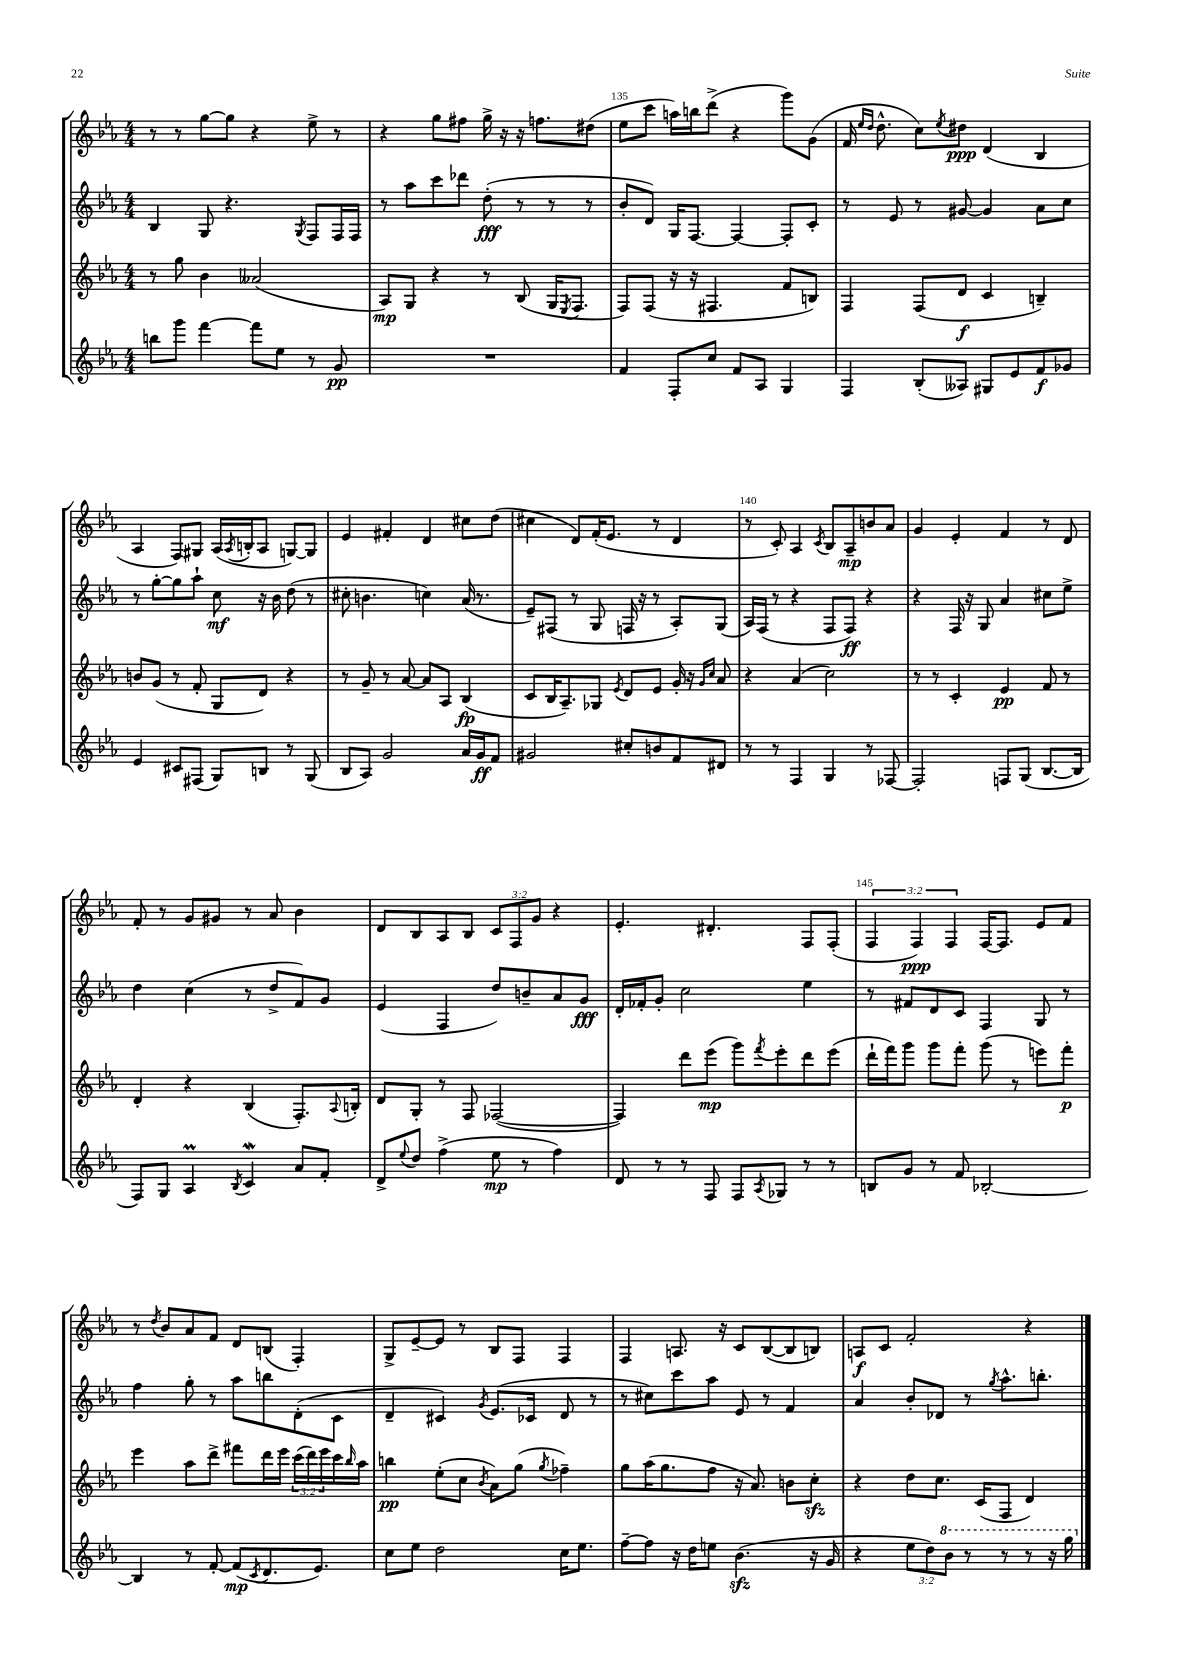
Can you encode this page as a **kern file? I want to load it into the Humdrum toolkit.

**kern	**dynam	**kern	**dynam	**kern	**dynam	**kern	**dynam
*part4	*part4	*part3	*part3	*part2	*part2	*part1	*part1
*staff4	*staff4	*staff3	*staff3	*staff2	*staff2	*staff1	*staff1
*clefG2	*	*clefG2	*	*clefG2	*	*clefG2	*
*k[b-e-a-]	*	*k[b-e-a-]	*	*k[b-e-a-]	*	*k[b-e-a-]	*
*M4/4	*	*M4/4	*	*M4/4	*	*M4/4	*
=133	=133	=133	=133	=133	=133	=133	=133
8bbn\L	.	8r	.	4B-/	.	8r	.
8ggg\J	.	8gg\	.	.	.	8r	.
[4fff\	.	4b-\	.	8G/	.	[8gg\L	.
.	.	.	.	4.r	.	8gg\J]	.
8fff\L]	.	(2a--X/	.	.	.	4r	.
8ee-\J	.	.	.	.	.	.	.
.	.	.	.	8qG/	.	.	.
8r	.	.	.	8F/L	.	8ee-^\	.
8g/	pp	.	.	16F/L	.	8r	.
.	.	.	.	16F/JJ	.	.	.
=134	=134	=134	=134	=134	=134	=134	=134
1r	.	8A-/L)	mp	8r	.	4r	.
.	.	8G/J	.	8aa-\L	.	.	.
.	.	4r	.	8ccc\	.	8gg\L	.
.	.	.	.	8ddd-X\J	.	8ff#X\J	.
.	.	8r	.	(8dd'\	fff	16gg^\	.
.	.	.	.	.	.	16r	.
.	.	(8B-/	.	8r	.	16r	.
.	.	.	.	.	.	8.ffn\L	.
.	.	16G/KL	.	8r	.	.	.
.	.	8qE-/	.	.	.	.	.
.	.	8.F/J	.	.	.	.	.
.	.	.	.	8r	.	(8dd#X\J	.
=135	=135	=135	=135	=135	=135	=135	=135
4f/	.	8F/L)	.	8b-'/L	.	8ee-\L	.
.	.	(8F/J	.	8d/J)	.	8ccc\J	.
8F'/L	.	16r	.	16G/KL	.	16aan\LL)	.
.	.	16r	.	[8.F/J	.	16bbn\J	.
8cc/J	.	4.F#X/	.	.	.	(8ddd^\J	.
8f/L	.	.	.	4F/_	.	4r	.
8A-/J	.	.	.	.	.	.	.
4G/	.	8f/L	.	8F'/L]	.	8ggg\L)	.
.	.	8Bn/J)	.	8c'/J	.	(8g\J	.
=136	=136	=136	=136	=136	=136	=136	=136
4F/	.	4F/	.	8r	.	16f/	.
.	.	.	.	.	.	16qqee-/LL	.
.	.	.	.	.	.	16qqdd/JJ	.
.	.	.	.	.	.	8.dd^^\	.
.	.	.	.	8e-/	.	.	.
(8B-'/L	.	(8F/L	.	8r	.	8cc\L)	.
.	.	.	.	.	.	8qee-/	.
8A--X/J)	.	8d/J	f	[8g#X/	.	8dd#X\J	ppp
8G#X/L	.	4c/	.	4g#/]	.	(4d/	.
8e-/	.	.	.	.	.	.	.
8f/	f	4Bn~/)	.	8a-\L	.	4B-/	.
8g-X/J	.	.	.	8cc\J	.	.	.
!!LO:LB:g=z
=137	=137	=137	=137	=137	=137	=137	=137
4e-/	.	8bn/L	.	8r	.	4A-/	.
.	.	(8g/J	.	[8gg'\L	.	.	.
8c#X/L	.	8r	.	8gg\]	.	8F/L)	.
(8F#X/J	.	8f'/	.	8aa-`\J	.	8G#X/J	.
8G/L)	.	8G/L	.	8cc\	mf	(16A-/LL	.
.	.	.	.	.	.	8qA-/	.
.	.	.	.	.	.	16Bn'/J	.
8Bn/J	.	8d/J)	.	16r	.	8A-/J	.
.	.	.	.	16b-\	.	.	.
8r	.	4r	.	(8dd\	.	[8Gn/L)	.
(8G/	.	.	.	8r	.	8G/J]	.
=138	=138	=138	=138	=138	=138	=138	=138
8B-/L	.	8r	.	8cc#X'\	.	4e-/	.
8A-/J)	.	8g~/	.	4.bn\	.	.	.
2g/	.	8r	.	.	.	4f#X'/	.
.	.	[8a-/	.	.	.	.	.
.	.	8a-/L]	.	4ccn\)	.	4d/	.
.	.	8A-/J	.	.	.	.	.
16a-/LL	.	(4B-/	fp	(16a-/	.	8cc#X\L	.
16g/J	ff	.	.	8.r	.	.	.
8f/J	.	.	.	.	.	(8dd\J	.
=139	=139	=139	=139	=139	=139	=139	=139
2g#X/	.	8c/L	.	8e-~/L)	.	4cc#X\	.
.	.	16B-/K	.	(8F#X/J	.	.	.
.	.	8.A-~/)	.	.	.	.	.
.	.	.	.	8r	.	8d/L)	.
.	.	8G-X/J	.	8G/	.	(16f'/K	.
.	.	.	.	.	.	8.e-/J	.
.	.	8qe-/	.	.	.	.	.
8cc#X'/L	.	8d/L	.	16Fn/	.	.	.
.	.	.	.	16r	.	.	.
8bn/	.	8e-/J	.	8r	.	8r	.
8f/	.	16g'/	.	8A-'/L)	.	4d/	.
.	.	16r	.	.	.	.	.
.	.	16qqg/LL	.	.	.	.	.
.	.	16qqcc/JJ	.	.	.	.	.
8d#X/J	.	8a-/	.	(8G/J	.	.	.
=140	=140	=140	=140	=140	=140	=140	=140
8r	.	4r	.	16A-/LL)	.	8r	.
.	.	.	.	(16F/JJ	.	.	.
8r	.	.	.	8r	.	8c'/)	.
4F/	.	(4a-/	.	4r	.	4A-/	.
.	.	.	.	.	.	8qc/	.
4G/	.	2cc\)	.	8F/L	.	8B-/L	.
.	.	.	.	8F/J)	ff	8A-~/	mp
8r	.	.	.	4r	.	8bn/	.
[8F-X/	.	.	.	.	.	8a-/J	.
=141	=141	=141	=141	=141	=141	=141	=141
2F-'/]	.	8r	.	4r	.	4g/	.
.	.	8r	.	.	.	.	.
.	.	4c'/	.	16F/	.	4e-'/	.
.	.	.	.	16r	.	.	.
.	.	.	.	8G/	.	.	.
8Fn/L	.	4e-/	pp	4a-/	.	4f/	.
(8G/J	.	.	.	.	.	.	.
[8.B-/L	.	8f/	.	8cc#X\L	.	8r	.
.	.	8r	.	8ee-^\J	.	8d/	.
16B-/Jk]	.	.	.	.	.	.	.
!!LO:LB:g=z
=142	=142	=142	=142	=142	=142	=142	=142
8F/L)	.	4d'/	.	4dd\	.	8f'/	.
8G/J	.	.	.	.	.	8r	.
4A-M/	.	4r	.	(4cc\	.	8g/L	.
.	.	.	.	.	.	8g#X/J	.
8qB-/	.	.	.	.	.	.	.
4cW/	.	(4B-/	.	8r	.	8r	.
.	.	.	.	8dd^/L	.	8a-/	.
8a-/L	.	8.F'/L)	.	8f/)	.	4b-\	.
8f'/J	.	.	.	8g/J	.	.	.
.	.	8qqA-/	.	.	.	.	.
.	.	16Bn'/Jk	.	.	.	.	.
=143	=143	=143	=143	=143	=143	=143	=143
8d^/L	.	8d/L	.	(4e-/	.	8d/L	.
8qqee-/	.	.	.	.	.	.	.
8dd/J	.	8G'/J	.	.	.	8B-/	.
(4ff^\	.	8r	.	4F/	.	8A-/	.
.	.	8F/	.	.	.	8B-/J	.
8ee-\	mp	([2F-X/	.	8dd/L)	.	12c/L	.
.	.	.	.	.	.	12F/	.
8r	.	.	.	8bn~/	.	.	.
.	.	.	.	.	.	12g/J	.
4ff\)	.	.	.	8a-/	.	4r	.
.	.	.	.	8g/J	fff	.	.
=144	=144	=144	=144	=144	=144	=144	=144
8d/	.	4F-/])	.	16d'/LL	.	4.e-'/	.
.	.	.	.	16f-X'/J	.	.	.
8r	.	.	.	8g'/J	.	.	.
8r	.	8ddd\L	.	2cc\	.	.	.
8F/	.	(8eee-\J	mp	.	.	4.d#X'/	.
8F/L	.	8ggg\L)	.	.	.	.	.
8qA-/	.	8qfff/	.	.	.	.	.
8G-X/J	.	8eee-'\	.	.	.	.	.
8r	.	8ddd\	.	4ee-\	.	8F/L	.
8r	.	(8eee-\J	.	.	.	(8F'/J	.
=145	=145	=145	=145	=145	=145	=145	=145
8Bn/L	.	16ddd`\LL	.	8r	.	6F/	.
.	.	16fff\J)	.	.	.	.	.
8g/J	.	8ggg\J	.	8f#X/L	.	.	.
.	.	.	.	.	.	6F/)	ppp
8r	.	8ggg\L	.	8d/	.	.	.
.	.	.	.	.	.	6F/	.
8f/	.	8fff'\J	.	8c/J	.	.	.
[2B-X'/	.	(8ggg\	.	4F/	.	[16F/KL	.
.	.	.	.	.	.	8.F/J]	.
.	.	8r	.	.	.	.	.
.	.	8eeen\L)	.	8G/	.	8e-/L	.
.	.	8fff'\J	p	8r	.	8f/J	.
!!LO:LB:g=z
=146	=146	=146	=146	=146	=146	=146	=146
4B-/]	.	4eee-\	.	4ff\	.	8r	.
.	.	.	.	.	.	8qdd/	.
.	.	.	.	.	.	8b-/L	.
8r	.	8aa-\L	.	8gg'\	.	8a-/	.
[8f'/	.	8ddd^\J	.	8r	.	8f/J	.
(8f/L]	mp	8fff#X\L	.	8aa-\L	.	8d/L	.
8qc/	.	.	.	.	.	.	.
8.d/	.	16ddd\L	.	8bbn\	.	(8Bn/J	.
.	.	16eee-\JJ	.	.	.	.	.
.	.	(24ccc\LL	.	(8d'\	.	4F'/)	.
.	.	24ddd\)	.	.	.	.	.
8.e-/J)	.	.	.	.	.	.	.
.	.	24eee-\	.	.	.	.	.
.	.	16ccc\	.	8c\J	.	.	.
.	.	16qqbb-/	.	.	.	.	.
.	.	16aa-\JJ	.	.	.	.	.
=147	=147	=147	=147	=147	=147	=147	=147
8cc\L	.	4bbn\	pp	4d~/	.	8G^/L	.
8ee-\J	.	.	.	.	.	[8e-~/	.
2dd\	.	(8ee-'\L	.	4c#X/)	.	8e-/J]	.
.	.	8cc\J	.	.	.	8r	.
.	.	8qb-/	.	8qg/	.	.	.
.	.	8a-\L)	.	(8.e-/L	.	8B-/L	.
.	.	(8gg\J	.	.	.	8F/J	.
.	.	.	.	16c-X/Jk	.	.	.
.	.	8qgg/	.	.	.	.	.
16cc\KL	.	4ff-X~\)	.	8d/	.	4F/	.
8.ee-\J	.	.	.	.	.	.	.
.	.	.	.	8r	.	.	.
=148	=148	=148	=148	=148	=148	=148	=148
[8ff~\L	.	8gg\L	.	8r	.	4F/	.
8ff\J]	.	(16aa-\K	.	8cc#X\L)	.	.	.
.	.	8.gg\	.	.	.	.	.
16r	.	.	.	8ccc\	.	8.An/	.
16dd\KL	.	.	.	.	.	.	.
8een\J	.	8ff\J	.	8aa-\J	.	.	.
.	.	.	.	.	.	16r	.
(4.b-zz\	.	16r	.	8e-/	.	8c/L	.
.	.	8.a-/)	.	.	.	.	.
.	.	.	.	8r	.	([8B-/	.
.	.	8bn\L	.	4f/	.	8B-/]	.
16r	.	8cczz'\J	.	.	.	8Bn/J)	.
16g/	.	.	.	.	.	.	.
=149	=149	=149	=149	=149	=149	=149	=149
4r	.	4r	.	4a-/	.	8An/L	f
.	.	.	.	.	.	8c/J	.
12ee-\L	.	8dd\L	.	8b-'/L	.	2f'/	.
12dd\)	.	.	.	.	.	.	.
.	.	8.cc\J	.	8d-X/J	.	.	.
*8va	*	*	*	*	*	*	*
12bb-\J	.	.	.	.	.	.	.
8r	.	.	.	8r	.	.	.
.	.	(16c/KL	.	.	.	.	.
.	.	.	.	8qgg/	.	.	.
8r	.	8F/J	.	8.aa-^^\L	.	.	.
8r	.	4d/)	.	.	.	4r	.
.	.	.	.	8.bbn'\J	.	.	.
16r	.	.	.	.	.	.	.
16ggg\	.	.	.	.	.	.	.
*X8va	*	*	*	*	*	*	*
==	==	==	==	==	==	==	==
*-	*-	*-	*-	*-	*-	*-	*-
